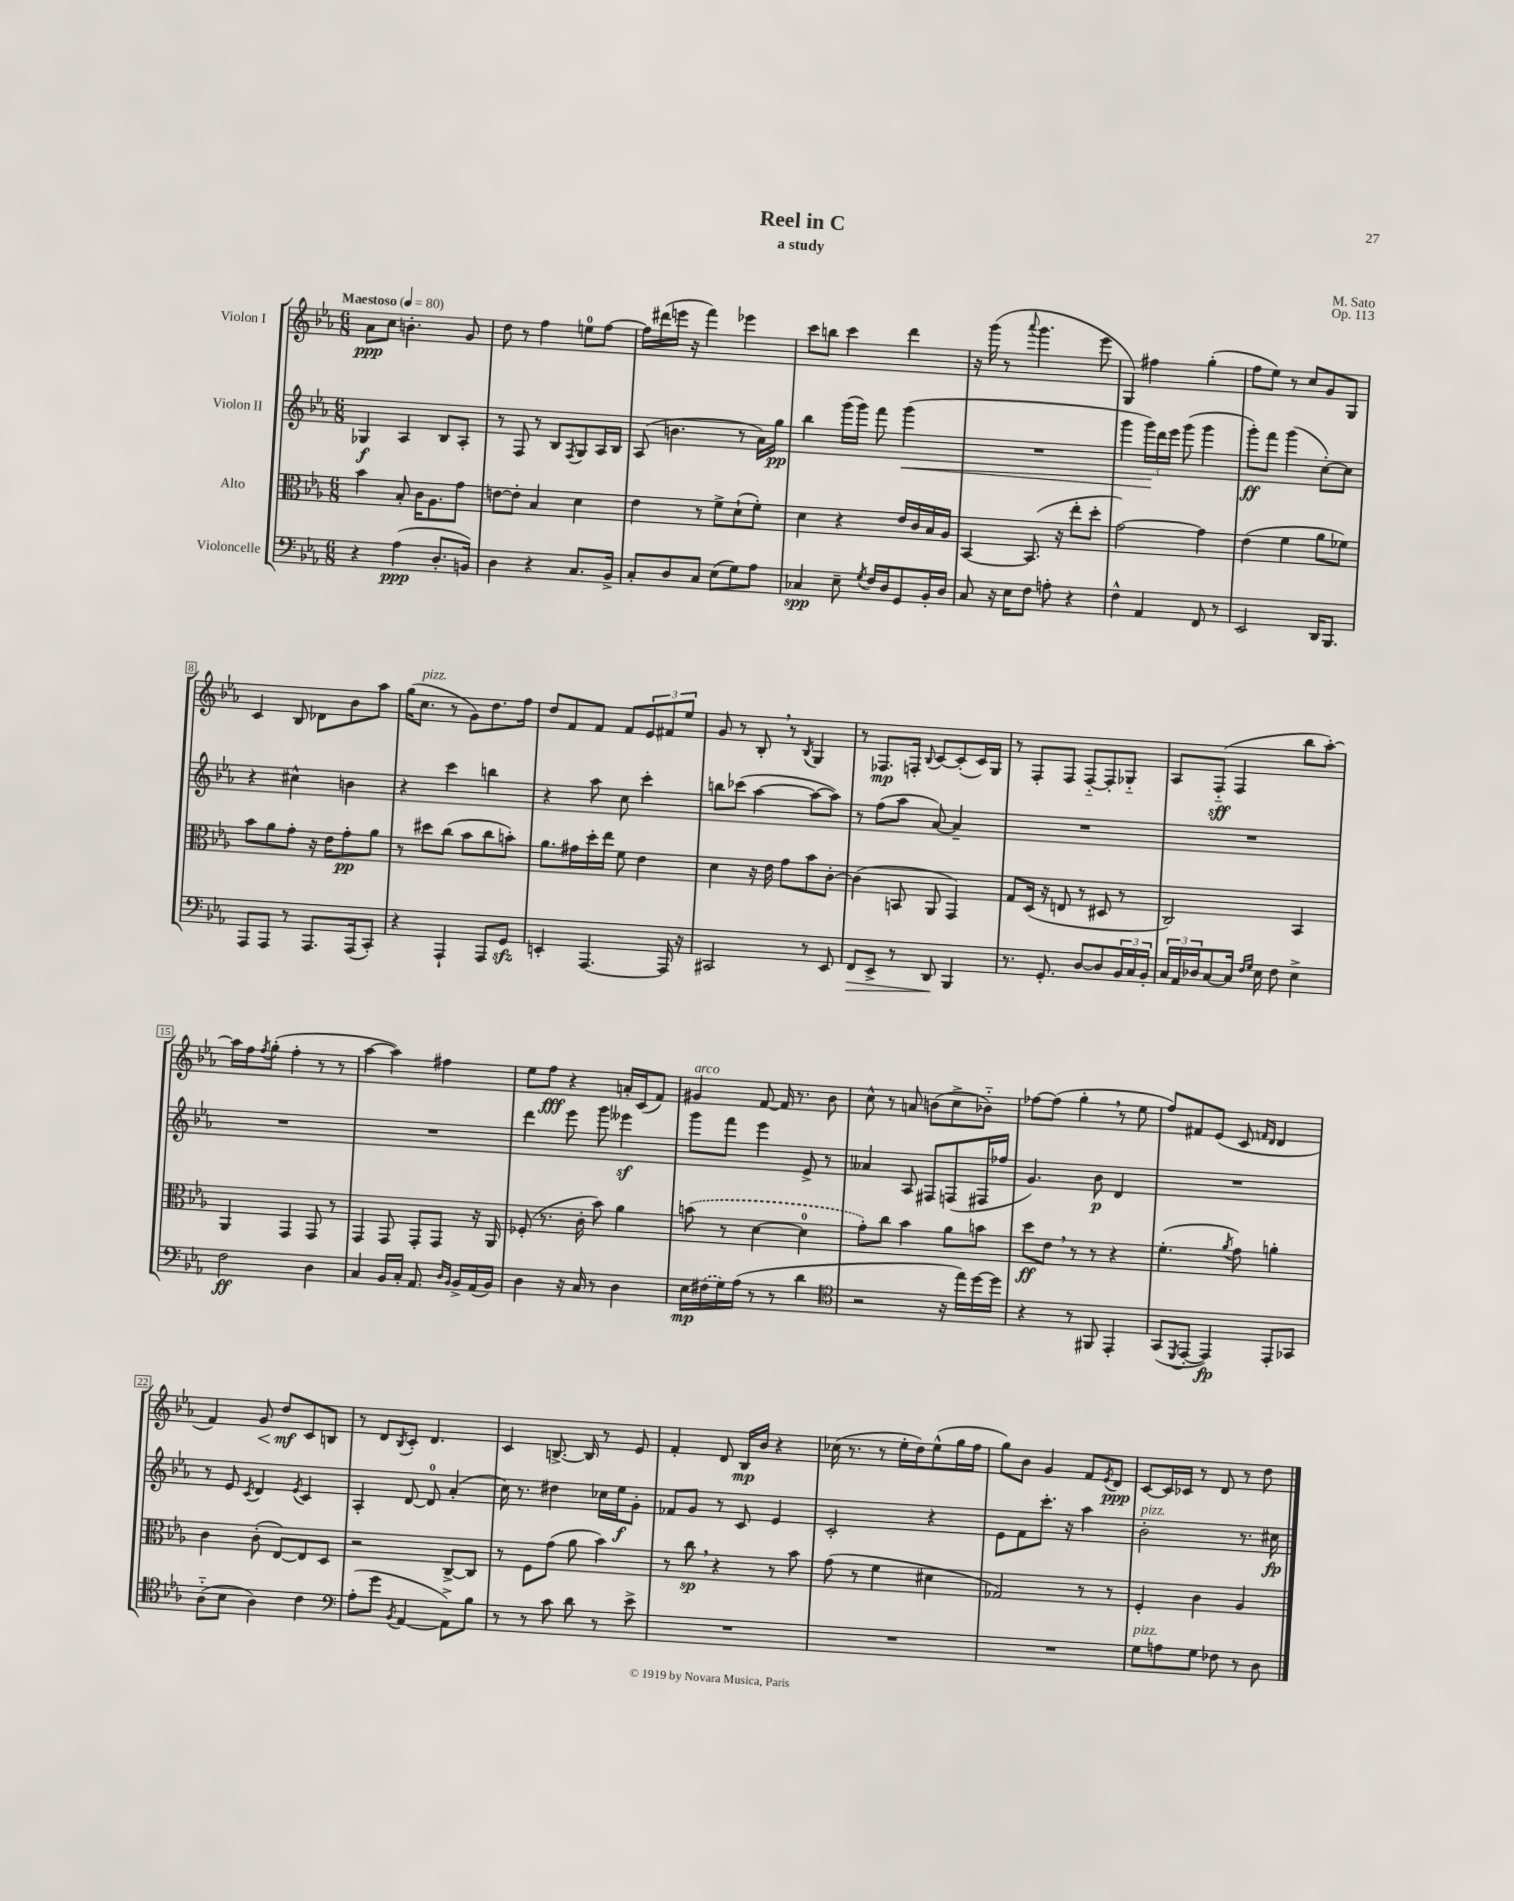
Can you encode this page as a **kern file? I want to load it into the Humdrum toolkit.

**kern	**kern	**kern	**kern
*staff4	*staff3	*staff2	*staff1
*clefF4	*clefC3	*clefG2	*clefG2
*k[b-e-a-]	*k[b-e-a-]	*k[b-e-a-]	*k[b-e-a-]
*M6/8	*M6/8	*M6/8	*M6/8
*MM80	*MM80	*MM80	*MM80
4r	4b-	4G-	8a-
.	.	.	8cc
(4A-	8B-'	4A-	4.b'
.	16c	.	.
.	8.A-	.	.
8.D'	.	8B-	.
.	8g	8A-'	8g
16BB)	.	.	.
=	=	=	=
4D	[8e	8r	8dd
.	8e']	8F	8r
4r	4B-	8r	4ff
.	.	8B-	.
.	.	8qF	.
8.C	4d	8G	8ee
.	.	16A-	[8ff
16BB-^	.	16B-	.
=	=	=	=
8C'	4e-	(8A-	16ff]
.	.	.	(16ddd#
8D	.	4.b	16eee
.	.	.	16r
8C	8r	.	4fff)
(8E-	8f^	.	.
8G)	(8d`	8r	4eee-
8A-	8f')	16a-)	.
.	.	16gg	.
=	=	=	=
4C-	4d	4bb-	8ccc
.	.	.	8bb
8E-~	4r	(16ggg	4ccc
.	.	16ggg)	.
8qG	.	.	.
16F	.	8fff	.
16D	.	.	.
8GG	16e-	(4ggg	4ddd
.	16c	.	.
16BB-'	16B-	.	.
16D	16A-	.	.
=	=	=	=
8C	[4BB-	2.r	16r
.	.	.	(16ggg
16r	.	.	8r
16E-	.	.	.
.	.	.	8qqaaa-
8F	(8.BB-]	.	4.ggg
8A'	.	.	.
.	16r	.	.
4r	8ee-'	.	.
.	8dd'	.	8eee-
=	=	=	=
4F^^	[2g)	4ggg	4G)
4AA-	.	24ggg)	4ff#
.	.	24ddd	.
.	.	24eee-	.
.	.	(8ggg	.
8FF	4g]	4ggg	(4gg'
8r	.	.	.
=	=	=	=
2EE-	(4e-	8ggg')	8ff
.	.	8fff	8ee-)
.	4f	(4ggg	8r
.	.	.	8cc
16DD	8a-	[8cc')	8g
8.BBB-	.	.	.
.	8f-)	8cc]	8G
=	=	=	=
8AAA-	8b-	4r	4c
8AAA-	8a-	.	.
8r	8g'	4cc#^^	8B-
8.AAA-	16r	.	8d-
.	16e-	.	.
.	8g'	4b	8b-
(16AAA-	.	.	.
8CC')	8a-	.	8aa-
=	=	=	=
4r	8r	4r	(16gg
.	.	.	8.cc
.	8dd#	.	.
4AAA-`	(8cc	4ccc	8r
.	8b-	.	8g)
8AAA-	8cc	4bb	8.dd
8GG	8b')	.	.
.	.	.	16ff
=	=	=	=
4EE'	8.a-	4r	8dd
.	.	.	8f
.	16g#	.	.
[4.AAA-	16dd'	8aa-	8f
.	16ee-	.	.
.	8f	8cc	8f
.	4e-	4ccc'	12e-
.	.	.	12f#
16AAA-]	.	.	.
.	.	.	12ee-
16r	.	.	.
=	=	=	=
2CC#	4d	8bb	8g
.	.	(8ccc-	8r
.	16r	[4aa-	8B-'
.	16e-	.	.
.	8g	.	8r
.	.	.	8qB-
8r	8b-	8aa-_	4G
8EE-	[8c'	8aa-])	.
=	=	=	=
8FF	(4c]	8r	8r
8EE-^	.	(8ff	8.F-
8r	8BB	8aa-	.
.	.	.	16F'
.	.	.	8qqB-
8DD	8AA-	[8a-)	[8c
4BBB-	4GG)	4a-~]	(8c']
.	.	.	16c)
.	.	.	16G
=	=	=	=
8.r	8G	2.r	8r
.	(16D	.	8F'
8.GG'	16r	.	.
.	8E	.	8F
[8D	8r	.	[8F'~
8D]	8D#	.	8F']
24BB-	8r	.	8G-'~
24C	.	.	.
24BB-'	.	.	.
=	=	=	=
24C	2C)	2.r	8A-
24AA-	.	.	.
24D-	.	.	.
[8C	.	.	(8F'~
16C]	.	.	4F
16qqF	.	.	.
16qqG	.	.	.
16E-	.	.	.
8F	.	.	.
4E-^	4BB-	.	8bb-
.	.	.	[8aa-')
=	=	=	=
2F	4AA-	2.r	16aa-]
.	.	.	16ff
.	.	.	8qff
.	.	.	(8gg'
.	4GG	.	4ff'
4D	8GG	.	8r
.	8r	.	8r
=	=	=	=
4C	4GG	2.r	[4aa-
16BB-	8GG	.	4aa-])
16C'	.	.	.
8.AA-	8GG'	.	.
.	8GG	.	4ff#
16qqD	.	.	.
16qqBB-	.	.	.
16BB-^	.	.	.
(16AA-	16r	.	.
16BB-)	16AA-	.	.
=	=	=	=
4D	(8F-'	4ddd	8ee-
.	8.r	.	8ff
16r	.	8eee-	4r
16C	16c'	.	.
8r	8b-)	8ggg	.
4D	4a-	4eee--	16a'
.	.	.	(16c
.	.	.	8f)
=	=	=	=
16E-	(8b	8ggg	4g#
(16F#	.	.	.
16G)	8r	8fff	.
(16A-	.	.	.
8r	[4d	4eee-	[8f
8r	.	.	16f]
.	.	.	8.r
4d	4d]	8e-^	.
.	.	8r	8b-
=	=	=	=
*clefC4	*	*	*
2r	8g')	4a--	8cc^^
.	8cc	.	8r
.	4b-	8A-	8a
.	.	8F#	(8b
16r	8a-	(8F	8cc^
16ee-)	.	.	.
[16dd	8b	16F#	8b-'~)
16dd]	.	16ff-	.
=	=	=	=
4r	8dd	4.g)	[8ff-
.	8e-	.	(8ff-]
8r	8r	.	4gg'
8FF#	8r	8b-	.
4EE-'	4r	4d	8r
.	.	.	8ee-
=	=	=	=
(8GG	(4.f'	2.r	8ff)
8qDD	.	.	.
[8EE-'	.	.	8f#
4EE-])	.	.	(8e-
.	8qa-	.	.
.	8g)	.	8c
.	.	.	16qqf
.	.	.	16qqd
8EE-'	4a'	.	4d
8GG-	.	.	.
=	=	=	=
(8A-'~	4c	8r	4f)
8B-	.	8e-	.
.	.	8qc	.
4A-)	(8c'	4d	8g
.	[8E-)	.	8dd
.	.	8qe-	.
4c	8E-]	4c	8c
.	8D	.	8B
=	=	=	=
*clefF4	*	*	*
(8A-'	2r	4A-'	8r
8g	.	.	8d
8qBB-	.	.	8qB-
[4AA-	.	[8d	8c'
.	.	8d]	4.d
8AA-^])	[8C^	(4a-'	.
8B-	8C]	.	.
=	=	=	=
8r	8r	16cc)	4c
.	.	8.r	.
8r	8F	.	.
8c	(8g	4dd#	[8.B^
8d	8a-	.	.
.	.	.	16B]
8r	4b-)	16cc-	8r
.	.	16ee-	.
8e-^	.	8g'	8e-
=	=	=	=
2.r	8r	8f-	4f'
.	8cc	8g	.
.	4r	8r	8d
.	.	8c	16B-
.	.	.	16b-
.	8r	4e-	4r
.	8b-	.	.
=	=	=	=
2.r	(8g	2c'	(16cc-
.	.	.	8.r
.	8r	.	.
.	4f	.	8r
.	.	.	16ee-'
.	.	.	16dd)
.	4d#	4r	(8ee-^^
.	.	.	16gg
.	.	.	16ff
=	=	=	=
2.r	2G-)	8e-	8gg)
.	.	8f	8b-
.	.	8.ccc'	4g
.	.	16r	.
.	8r	4aa-	8f
.	.	.	8qe-
.	8r	.	8d
=	=	=	=
8G	4F'	2b-'	[8c
8A	.	.	16c]
.	.	.	16c-
8G	4c	.	8r
8F-	.	.	8d
8r	4A-	8.r	8r
8D	.	.	8dd
.	.	16cc#	.
==	==	==	==
*-	*-	*-	*-
